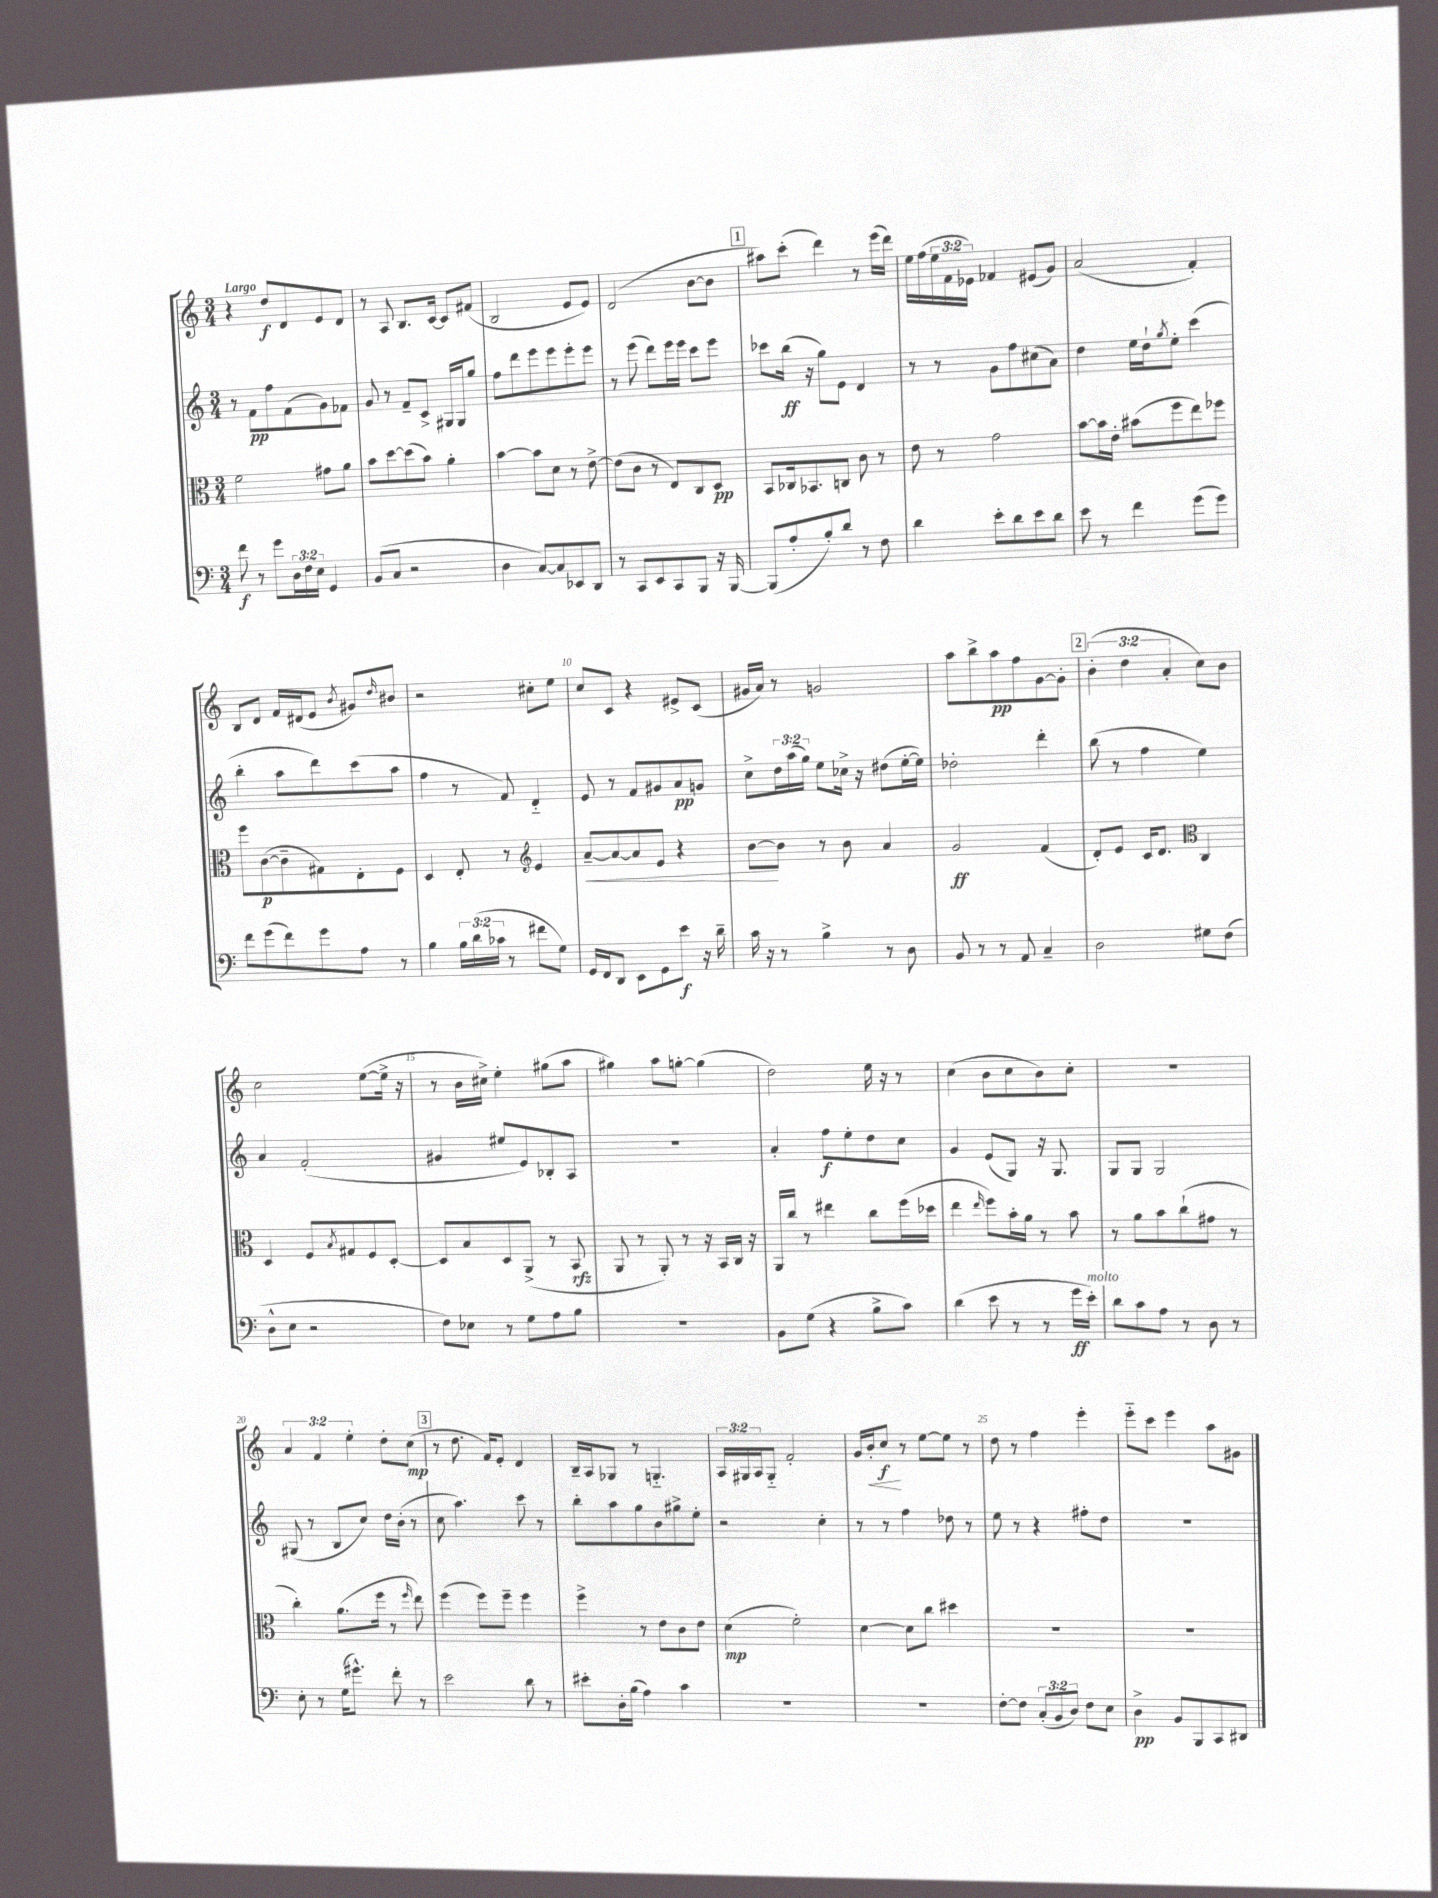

**kern	**kern	**kern	**kern
*staff4	*staff3	*staff2	*staff1
*clefF4	*clefC3	*clefG2	*clefG2
*k[]	*k[]	*k[]	*k[]
*M3/4	*M3/4	*M3/4	*M3/4
8f\	2f\	8r	4r
8r	.	8f\L	.
8g\L	.	8ff\	8dd/L
24D\L	.	(8f\	8d/
24F\	.	.	.
24E\JJ	.	.	.
4GG/	8g#\L	8g\)	8e/
.	8a\J	8f-\J	8d/J
=	=	=	=
(8BB/L	8b\L	8g/	8r
8C/J	[8dd\	8r	8A/
2r	(8dd\]	8f~/L	8.B/L
.	8b\J)	8c^/J	.
.	.	.	[16c/Jk
.	4a'\	16G#/LL	8c/]L
.	.	16G#/J	.
.	.	8gg/J	(8f#/J
=	=	=	=
4D\	[4b\	8ff\L	2B/
.	.	8ddd\	.
[8C/L)	8b\]L	8eee\	.
8C/]	8d\J	8eee\	.
8EE-/	8r	8eee'\	8e/L
8DD/J	[8e^\	8eee\J	8e/J)
=	=	=	=
8r	(8e\]L	8r	(2d/
8CC/L	8c\J	(8eee\	.
8EE/	8r	8ddd\L)	.
8CC/	8E/L)	16eee\L	.
.	.	16eee\JJ	.
8BBB/J	8C/	8ccc\L	[8b\L
16r	8D/J	8eee\J	8b\]J
[16BBB/	.	.	.
=	=	=	=
(8BBB/]L	8BB/L	8ccc-\L	8aa#\L)
8A'/	16C-/k	(16bb\Jk	(8ccc'\J
.	8.BB-/	16r	.
8B'/)	.	8gg\L)	4ddd\)
8d/J	8C/J	8e\J	.
8r	8c\	4d/	8r
8F\	8r	.	(16eee\LL
.	.	.	16ddd\JJ)
=	=	=	=
4d\	8e\	8r	16ee\LL
.	.	.	(16ff\
.	8r	8r	24ee\
.	.	.	24f\
.	.	.	24e-\JJ)
8e'\L	2g\	8g\L	4f-/
8d\	.	8ff\	.
8e\	.	(8cc#\	(8e#/L
8d\J	.	8a\J)	8g/J)
=	=	=	=
8e\	[8b\L	4dd\	(2a/
8r	16b\]L	.	.
.	16e'\JJ	.	.
4f\	(8b#\L	16ee\LL	.
.	.	16dd`\J	.
.	.	8qgg/	.
.	8ff\	8ee'\J	.
(8g\L	8ee\)	(4ccc\	4f'/)
8g\J)	8ff-\J	.	.
=	=	=	=
8f\L	8ff\L	4bb'\	8B/L
(8g\	([8c\	.	8d/J
8f\)	8c~\]	8aa\L	16f/LL
.	.	.	(16d#/J
8g\	8G#\)	8ddd\)	8e/J
.	.	.	8qb/
8A\J	8E'\	(8ccc\	8g#/L)
.	.	.	16qqdd/
8r	8F\J	8aa\J	8b#/J
=	=	=	=
4B\	4D/	4ff\	2r
24B\LL	8E'/	8r	.
(24d\	.	.	.
24c-\JJ	.	.	.
8r	8r	8f/)	.
*	*clefG2	*	*
8f#\L	4e/	4d'~/	8cc#'\L
8G\J)	.	.	8ee\J
=	=	=	=
16GG/LL	[8a~/L	8e/	8cc/L
16FF/J	.	.	.
8DD/J	8a/_	8r	8c/J
8EE\L	8a/]	8f/L	4r
8GG\	8e/J	8g#/	.
8e\J	4r	8a/	8e#^/L
16r	.	8g/J	(8c/J
16d~\	.	.	.
=	=	=	=
16c\	[8b\L	8cc^\L	16g#/LL
16r	.	.	16a/JJ)
8r	8b\]J	24dd\L	8r
.	.	(24aa\	.
.	.	24gg\JJ)	.
4B^\	8r	8ee\L	2g/
.	8b\	16cc-^\Jk	.
.	.	16r	.
8r	4a/	(8dd#\L	.
8D\	.	[16ee'\L	.
.	.	16ee\]JJ)	.
=	=	=	=
8BB/	2g/	2dd-'\	8aa\L
8r	.	.	8bb^\
8r	.	.	8aa\
8AA/	.	.	8ff\
4C~/	(4f/	4ddd'\	[8g\
.	.	.	8g'\]J
=	=	=	=
2D\	8d'/L)	(8bb\	(6b'\
.	8e/J	8r	.
.	.	.	6dd\
.	16c/LK	4ff\	.
.	8.d/J	.	.
.	.	.	6a'/
*	*clefC3	*	*
8G#\L	4C/	4ee\)	8cc\L)
(8F\J	.	.	8b\J
=	=	=	=
8D^^\L	4D/	4a/	2cc\
8E\J	.	.	.
2r	8F/L	(2f'/	.
.	8qB/	.	.
.	8G#/	.	.
.	8F/	.	([8ee\L
.	[8D'/J	.	16ee^\]Jk
.	.	.	16r
=	=	=	=
8F\L)	8D/]L	4g#/	8r
8E-\J	8B/	.	16b\LL
.	.	.	16cc#^\JJ)
8r	8D/	8ee#/L	4ee'\
8G\L	(8AA^/J	8e/)	.
8A\	8r	8B-'/	(8gg#\L
8B\J	8BB/	8A/J	8aa\J
=	=	=	=
2.r	8AA/	2.r	4gg#\)
.	8r	.	.
.	8AA'/)	.	8aa\L
.	8r	.	[8gg'\J
.	16r	.	(4gg\]
.	16BB/LL	.	.
.	16C/JJ	.	.
.	16r	.	.
=	=	=	=
8BB\L	16AA/LL	4a'/	2dd\)
.	16cc/JJ	.	.
(8G\J	8r	.	.
4r	4ee#\	8ff\L	.
.	.	8ee'\	.
8B^\L	8cc\L	8dd\	16ee\
.	.	.	16r
8c\J)	(16ff\L	8cc\J	8r
.	16dd-\JJ	.	.
=	=	=	=
(4d\	4ee\	4g/	(4cc\
.	16qqee/	.	.
8e\	8ff\L)	(8e/L	8b\L
8r	16b'\L	8G/J)	8cc\
.	16a\JJ	.	.
8r	8r	16r	8b\)
.	.	8.G/	.
16g\LL	8b\	.	8cc'\J
16e'\JJ)	.	.	.
=	=	=	=
8d\L	8r	8G/L	2.r
8c\	8a\L	8G/J	.
8A\J	8b\	2G/	.
8r	(8cc`\	.	.
8D\	8g#\J	.	.
8r	8r	.	.
=	=	=	=
8E'\	4cc'\)	(8G#/	6a/
8r	.	8r	.
.	.	.	6f/
(16G\LK	(8.a\L	8B/L	.
8.g#^^\J)	.	.	.
.	.	.	6ee'\
.	.	8cc/J)	.
.	16ff\Jk	.	.
8f'\	8r	16dd\LL	8dd'\L
.	.	(16b'\JJ	.
.	16qqff/	.	.
8r	8ee\)	8r	(8cc\J
=	=	=	=
2e\	(4ff\	8cc\	8r
.	.	4.aa\)	8.dd\
.	8ff\L)	.	.
.	.	.	16f/LK)
.	8ff~\J	.	8e'/J
8d\	4ff\	8ccc\	4d/
8r	.	8r	.
=	=	=	=
8e#'\L	4ff^\	8bb'\L	16B~/LL
.	.	.	16A/J
16D'\L	.	8aa\	8G-/J
(16B\JJ	.	.	.
4A\)	8r	8gg\	8r
.	8e\L	8b\	4.G'~/
4c\	8c\	8gg#^\	.
.	8e\J	8ee'\J	.
=	=	=	=
2.r	(4d\	2r	24A/LL
.	.	.	24G#/
.	.	.	24A/J
.	.	.	8G#'~/J
.	2f'\)	.	2f'/
.	.	4cc'\	.
=	=	=	=
2.r	[4d\	8r	16g/LL
.	.	.	16b'/J
.	.	8r	8cc/J
.	8d\]L	4ff\	8r
.	8cc\J	.	[8ee\L
.	4dd#\	8dd-\	8ee\]J
.	.	8r	8r
=	=	=	=
[8F'\L	2.r	8ee\	8dd\
8F\]J	.	8r	8r
(12C'/L	.	4r	4ff\
12BB/	.	.	.
12D/J)	.	.	.
8F\L	.	8ff#'\L	4eee'\
8E\J	.	8dd\J	.
=	=	=	=
4D^\	2.r	2.r	8eee'~\L
.	.	.	8ccc\J
8BB/L	.	.	4eee\
8BBB/	.	.	.
8CC/	.	.	8aa\L
8DD#/J	.	.	8g#\J
==	==	==	==
*-	*-	*-	*-
